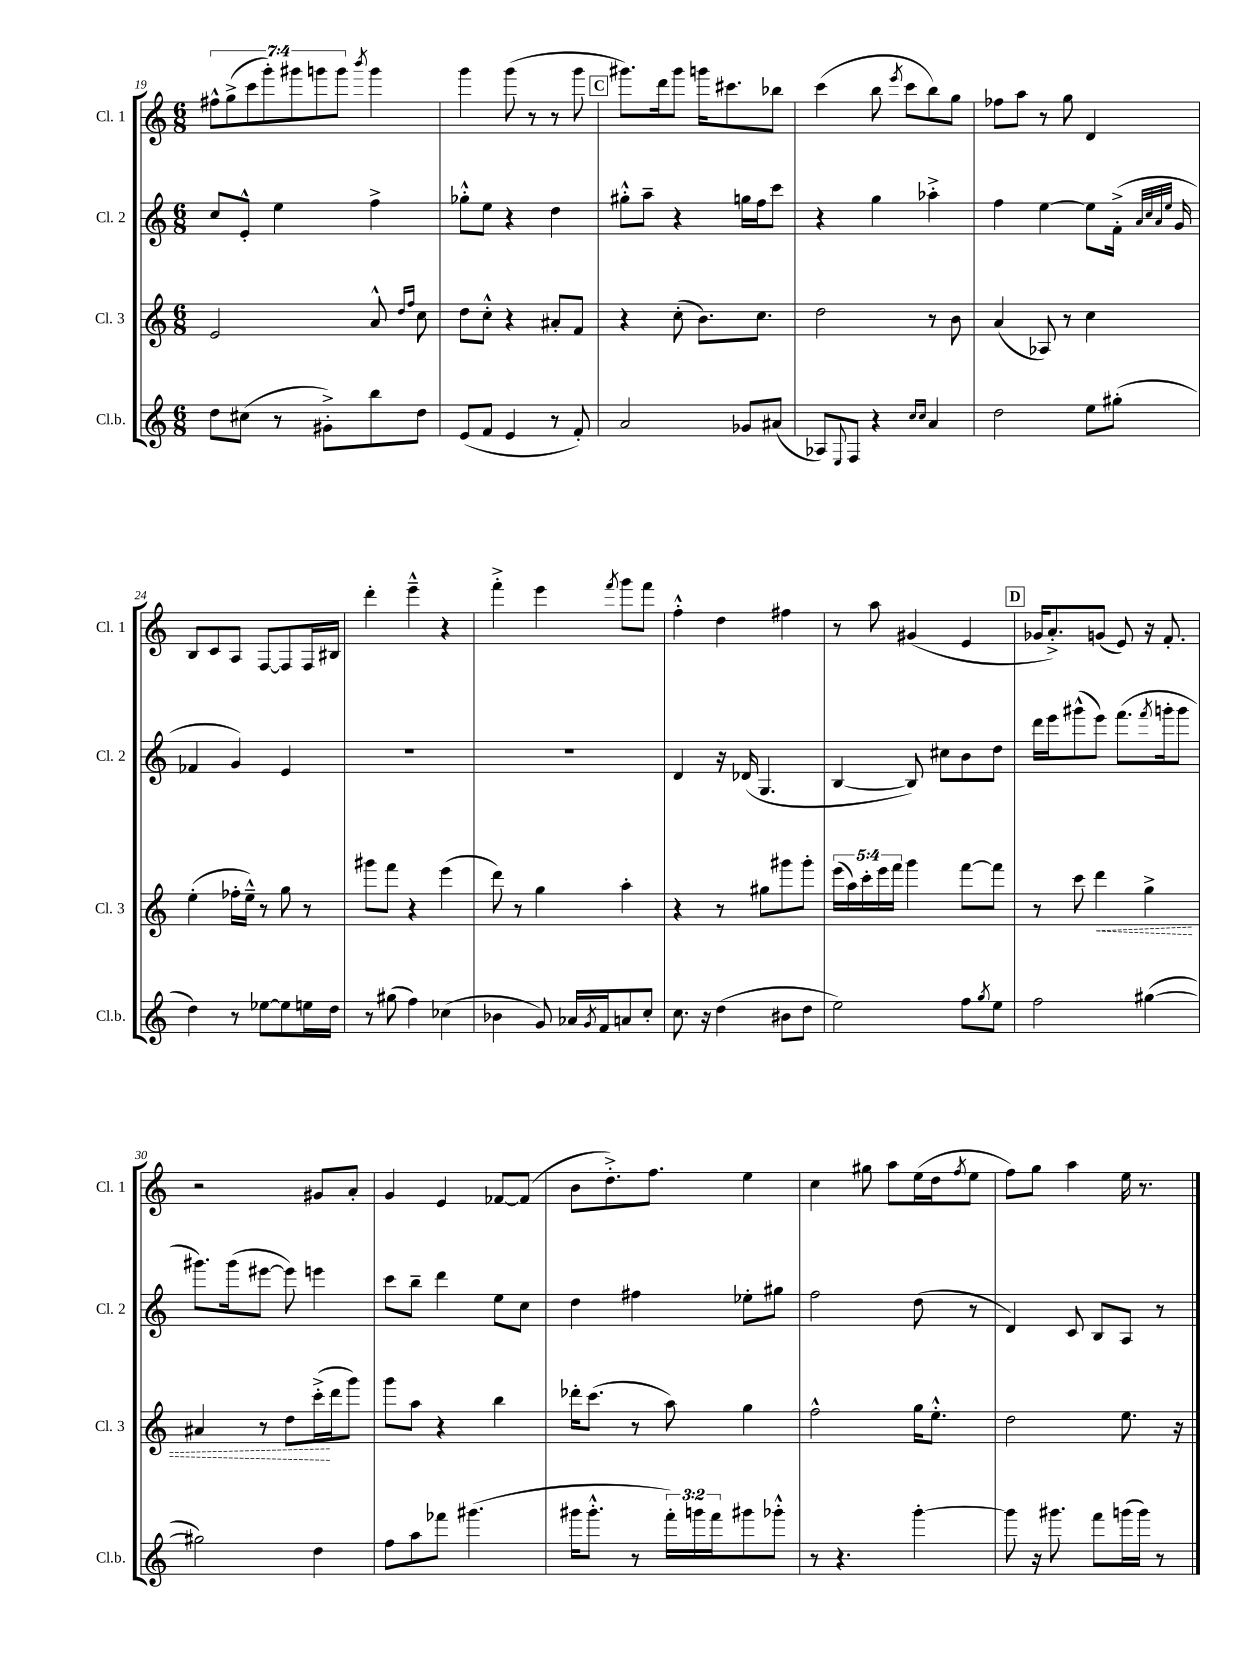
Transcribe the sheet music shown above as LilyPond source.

<<
\new StaffGroup <<
\new Staff = "s0" \with { instrumentName = "Cl. 1" shortInstrumentName = "Cl. 1" } {
    \clef treble \key c \major \numericTimeSignature \time 6/8 \override Staff.TupletNumber.text = #tuplet-number::calc-fraction-text
    \tuplet 7/4 { fis''8-^ g''8->( c'''8 g'''8-.) gis'''8 g'''8 g'''8 } \acciaccatura { b'''8 } g'''4 |
    g'''4 g'''8( r8 r8 g'''8 |
    \mark \markup { \box "C" } gis'''8.) d'''16 gis'''8 g'''16 cis'''8. bes''8 |
    c'''4( b''8 \acciaccatura { e'''8 } c'''8 b''8) g''8 |
    fes''8 a''8 r8 g''8 d'4 |
    b8 c'8 a8 f8~ f8 f16 bis16 |
    d'''4-. e'''4---^ r4 |
    f'''4-.-> e'''4 \acciaccatura { f'''8 } g'''8 f'''8 |
    f''4-.-^ d''4 fis''4 |
    r8 a''8 gis'4( e'4 |
    \mark \markup { \box "D" } ges'16 a'8.-.->) g'8( e'8) r16 f'8.-. |
    r2 gis'8 a'8-. |
    g'4 e'4 fes'8~ fes'8( |
    b'8 d''8.-.->) f''8. e''4 |
    c''4 gis''8 a''8 e''16( d''16 \acciaccatura { f''8 } e''8 |
    f''8) g''8 a''4 e''16 r8. \bar "|." |
}
\new Staff = "s1" \with { instrumentName = "Cl. 2" shortInstrumentName = "Cl. 2" } {
    \clef treble \key c \major \numericTimeSignature \time 6/8
    c''8 e'8-.-^ e''4 f''4-> |
    ges''8-.-^ e''8 r4 d''4 |
    \mark \markup { \box "C" } gis''8-.-^ a''8-- r4 g''16 f''16 c'''8 |
    r4 g''4 aes''4-.-> |
    f''4 e''4~ e''8 f'16-.->( \grace { a'32 c''32 a'32 e''32 } g'16 |
    fes'4 g'4) e'4 |
    R2. |
    R2. |
    d'4 r16 des'16( g4. |
    b4~ b8) cis''8 b'8 d''8 |
    \mark \markup { \box "D" } d'''16 e'''16 gis'''8-^( e'''8) f'''8.( \acciaccatura { f'''8 } g'''16-. g'''8 |
    gis'''8.) gis'''16( eis'''8~ eis'''8) e'''4 |
    c'''8 b''8-- d'''4 e''8 c''8 |
    d''4 fis''4 ees''8-. gis''8 |
    f''2 d''8( r8 |
    d'4) c'8 b8 a8 r8 \bar "|." |
}
\new Staff = "s2" \with { instrumentName = "Cl. 3" shortInstrumentName = "Cl. 3" } {
    \clef treble \key c \major \numericTimeSignature \time 6/8 \override Staff.TupletNumber.text = #tuplet-number::calc-fraction-text
    e'2 a'8-^ \grace { d''16 f''16 } c''8 |
    d''8 c''8-.-^ r4 ais'8-. f'8 |
    \mark \markup { \box "C" } r4 c''8-.( b'8.) c''8. |
    d''2 r8 b'8 |
    a'4( aes8) r8 c''4 |
    e''4-.( fes''16-. e''16---^) r8 g''8 r8 |
    gis'''8 f'''8 r4 e'''4( |
    d'''8) r8 g''4 a''4-. |
    r4 r8 gis''8 gis'''8 gis'''8-. |
    \tuplet 5/4 { e'''16( a''16) c'''16-. e'''16 f'''16 } g'''4 f'''8~ f'''8 |
    \mark \markup { \box "D" } r8 c'''8 \once \override Hairpin.style = #'dashed-line d'''4\< g''4-> |
    ais'4 r8 d''8 c'''16-.->\!( d'''16 g'''8) |
    g'''8 a''8 r4 b''4 |
    des'''16-. c'''8.( r8 a''8) g''4 |
    f''2-^ g''16 e''8.-.-^ |
    d''2 e''8. r16 \bar "|." |
}
\new Staff = "s3" \with { instrumentName = "Cl.b." shortInstrumentName = "Cl.b." } {
    \clef treble \key c \major \numericTimeSignature \time 6/8 \override Staff.TupletNumber.text = #tuplet-number::calc-fraction-text
    d''8 cis''8( r8 gis'8-.->) b''8 d''8 |
    e'8( f'8 e'4 r8 f'8-.) |
    \mark \markup { \box "C" } a'2 ges'8 ais'8( |
    aes8) \appoggiatura { e8 } f8 r4 \grace { c''16 c''16 } a'4 |
    d''2 e''8 gis''8-.( |
    d''4) r8 ees''8~ ees''8 e''16 d''16 |
    r8 gis''8( f''4) ces''4( |
    bes'4 g'8) aes'16 \acciaccatura { g'8 } f'16 a'8 c''8-. |
    c''8. r16 d''4( bis'8 d''8 |
    e''2) f''8 \acciaccatura { g''8 } e''8 |
    \mark \markup { \box "D" } f''2 gis''4~( |
    gis''2) d''4 |
    f''8 a''8 fes'''8 gis'''4.( |
    gis'''16 gis'''8.-.-^ r8 \tuplet 3/2 { f'''16-.) g'''16 f'''16 } gis'''8 ges'''8-.-^ |
    r8 r4. g'''4~-. |
    g'''8 r16 gis'''8. f'''8 g'''16( g'''16) r8 \bar "|." |
}
>>
>>
\layout { \context { \Score currentBarNumber = #19 } }
